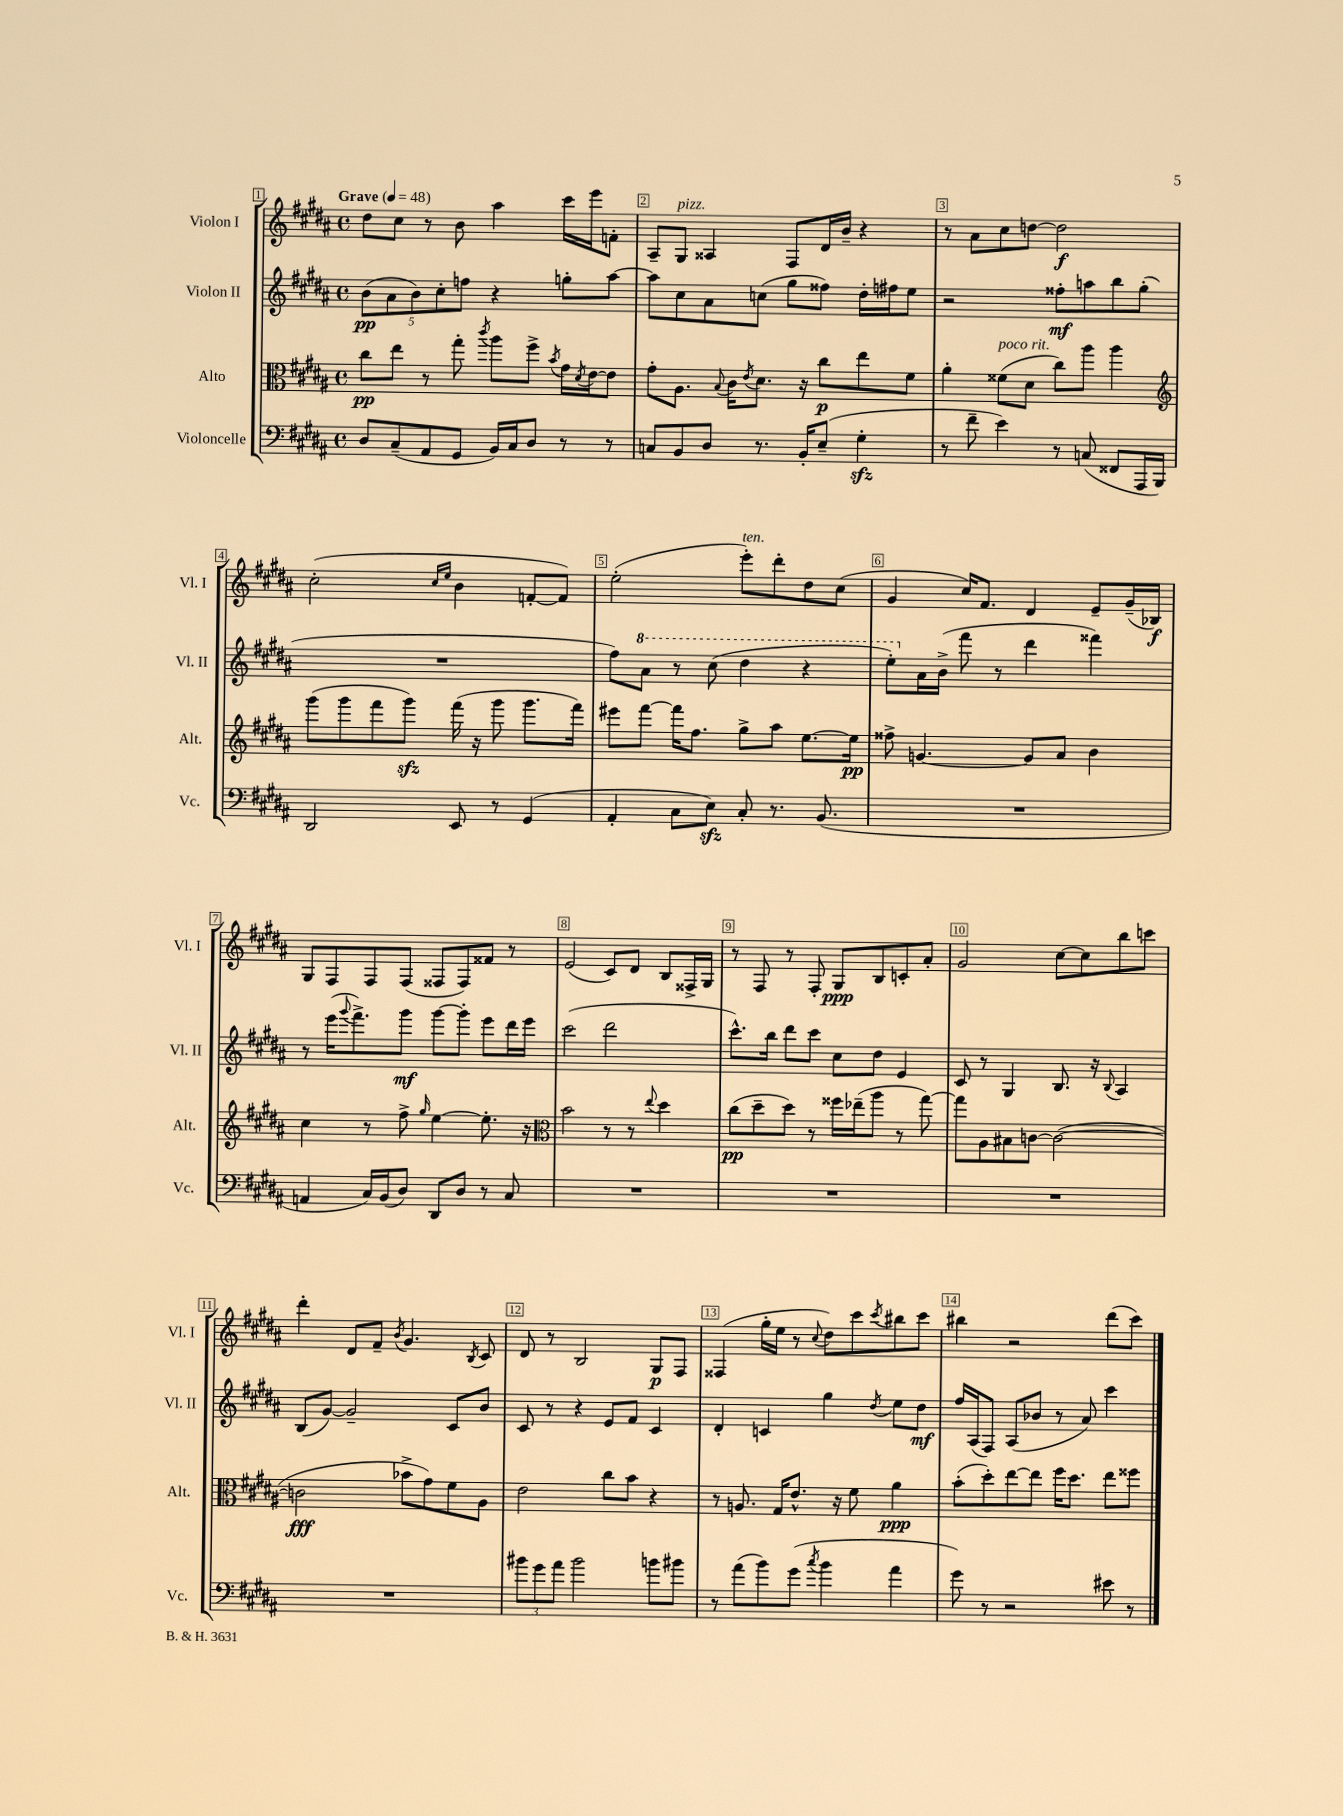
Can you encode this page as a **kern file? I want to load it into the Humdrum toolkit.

**kern	**kern	**dynam	**kern	**dynam	**kern	**dynam
*part4	*part3	*part3	*part2	*part2	*part1	*part1
*staff4	*staff3	*staff3	*staff2	*staff2	*staff1	*staff1
*I"Violoncelle	*I"Alto	*	*I"Violon II	*	*I"Violon I	*
*I'Vc.	*I'Alt.	*	*I'Vl. II	*	*I'Vl. I	*
*clefF4	*clefC3	*	*clefG2	*	*clefG2	*
*k[f#c#g#d#a#]	*k[f#c#g#d#a#]	*	*k[f#c#g#d#a#]	*	*k[f#c#g#d#a#]	*
*M4/4	*M4/4	*	*M4/4	*	*M4/4	*
*met(c)	*met(c)	*	*met(c)	*	*met(c)	*
*MM48	*MM48	*	*MM48	*	*MM48	*
=1	=1	=1	=1	=1	=1	=1
!	!	!	!	!	!LO:TX:a:B:t=Grave	!
8D#/L	8cc#\L	pp	(10b\L	pp	8dd#\L	.
.	.	.	10a#\	.	.	.
(8C#~/	8ee\J	.	.	.	8cc#\J	.
.	.	.	10b\)	.	.	.
8AA#/	8r	.	.	.	8r	.
.	.	.	10cc#'\	.	.	.
8GG#/J	8gg#'\	.	.	.	8b\	.
.	.	.	10ffn\J	.	.	.
.	8qccc#/	.	.	.	.	.
16BB/LL)	8aa#\L	.	4r	.	4aa#\	.
16C#/J	.	.	.	.	.	.
8D#/J	8ff#^\J	.	.	.	.	.
.	8qb/	.	.	.	.	.
8r	16g#\LL	.	8ggn'\L	.	16ccc#\LL	.
.	8qd#/	.	.	.	.	.
.	[16e\J	.	.	.	16eee\J	.
8r	8e\J]	.	[8aa#\J	.	8fn'\J	.
=2	=2	=2	=2	=2	=2	=2
8Cn/L	8g#'\L	.	8aa#\L]	.	8A#~/L	.
!	!	!	!	!	!LO:TX:a:i:t=pizz.	!
8BB/	8.A#\J	.	8cc#\	.	8G#/J	.
8D#/J	.	.	8a#\	.	4A##X/	.
.	8qqB/	.	.	.	.	.
.	16c#\KL	.	.	.	.	.
.	8qe/	.	.	.	.	.
8.r	8.d#\J	.	(8ccn\J	.	.	.
.	.	.	8gg#\L	.	8F#/L	.
16BB'/KL	16r	.	.	.	.	.
(8E~/J	8cc#\L	p	8ff##X\J)	.	16d#/L	.
.	.	.	.	.	16b~/JJ	.
4G#zz'\	8ee\	.	16dd#'\LL	.	4r	.
.	.	.	16ff#X\J	.	.	.
.	8f#\J	.	8ee\J	.	.	.
=3	=3	=3	=3	=3	=3	=3
8r	4a#'\	.	2r	.	8r	.
8f#~\	.	.	.	.	8a#\L	.
!	!LO:TX:a:i:t=poco rit.	!	!	!	!	!
4e\)	(8f##X\L	.	.	.	8cc#\	.
.	8d#\J	.	.	.	[8ddn\J	.
8r	8cc#\L)	.	8ff##X'\L	mf	2dd\]	f
(8Cn/	8aa#\J	.	8aan\	.	.	.
8FF##X/L	4aa#\	.	8bb\	.	.	.
16AAA#/L	.	.	(8gg#'\J	.	.	.
16BBB/JJ)	.	.	.	.	.	.
!!LO:LB:g=z
=4	=4	=4	=4	=4	=4	=4
*	*clefG2	*	*	*	*	*
2DD#/	(8ggg#\L	.	1r	.	(2cc#'\	.
.	8ggg#\	.	.	.	.	.
.	8fff#\	.	.	.	.	.
.	8ggg#zz\J)	.	.	.	.	.
.	.	.	.	.	16qqcc#/LL	.
.	.	.	.	.	16qqee/JJ	.
8EE/	(16fff#\	.	.	.	4b\	.
.	16r	.	.	.	.	.
8r	8ggg#\	.	.	.	.	.
(4GG#/	8.ggg#\L	.	.	.	[8fn'/L	.
.	.	.	.	.	8f/J])	.
.	16fff#\Jk)	.	.	.	.	.
=5	=5	=5	=5	=5	=5	=5
4AA#'/	8eee#X\L	.	8ff#\L)	.	(2ee'\	.
*	*	*	*8va	*	*	*
.	[8fff#\J	.	8aa#\J	.	.	.
8C#\L	16fff#\KL]	.	8r	.	.	.
.	8.ff#\J	.	.	.	.	.
8Ezz\J)	.	.	(8ccc#\	.	.	.
!	!	!	!	!	!LO:TX:a:i:t=ten.	!
8C#'/	8gg#^\L	.	4ddd#\	.	8eee'\L)	.
8.r	8aa#\J	.	.	.	8ddd#'\	.
.	[8.ee\L	.	4r	.	8dd#\	.
(8.BB/	.	.	.	.	.	.
.	.	.	.	.	(8cc#\J	.
.	16ee\Jk]	pp	.	.	.	.
=6	=6	=6	=6	=6	=6	=6
1r	8ff##X^\	.	8eee'\L)	.	4g#/	.
*	*	*	*X8va	*	*	*
.	[4.gn/	.	16a#\L	.	.	.
.	.	.	(16b^\JJ	.	.	.
.	.	.	8fff#\	.	16cc#/KL)	.
.	.	.	.	.	8.f#/J	.
.	.	.	8r	.	.	.
.	8g/L]	.	4ddd#\	.	4d#/	.
.	8a#/J	.	.	.	.	.
.	4b\	.	4fff##X\)	.	8e~/L	.
.	.	.	.	.	(16g#~/L	.
.	.	.	.	.	16B-X/JJ)	f
!!LO:LB:g=z
=7	=7	=7	=7	=7	=7	=7
4AAn/	4cc#\	.	8r	.	8G#/L	.
.	.	.	(16eee\KL	.	8F#/	.
.	.	.	8qqggg#/	.	.	.
.	.	.	8.fff#^\)	.	.	.
16C#/LL)	8r	.	.	.	8F#/	.
(16BB/J	.	.	.	.	.	.
8D#/J)	8ff#^\	.	8ggg#\J	mf	(8F#/J	.
.	16qqgg#/	.	.	.	.	.
8DD#/L	[4ee\	.	[8ggg#\L	.	8F##X/L	.
8D#/J	.	.	8ggg#'\J]	.	8F##/)	.
8r	8.ee'\]	.	8eee\L	.	8f##X/J	.
8C#/	.	.	16ddd#\L	.	8r	.
.	16r	.	16eee\JJ	.	.	.
=8	=8	=8	=8	=8	=8	=8
*	*clefC3	*	*	*	*	*
1r	2b\	.	(2ccc#\	.	(2e/	.
.	8r	.	2ddd#\	.	8c#/L)	.
.	8r	.	.	.	8d#/J	.
.	8qqee/	.	.	.	.	.
.	4dd#\	.	.	.	8B/L	.
.	.	.	.	.	16F##X^/L	.
.	.	.	.	.	16G#/JJ	.
=9	=9	=9	=9	=9	=9	=9
1r	(8cc#\L	pp	8.ccc#^^\L)	.	8r	.
.	8dd#~\	.	.	.	8F#/	.
.	.	.	16bb\Jk	.	.	.
.	8dd#\J)	.	8ddd#\L	.	8r	.
.	8r	.	8ccc#\J	.	8F#'/	.
.	16ff##X\LL	.	8cc#\L	.	8G#/L	ppp
.	(16ee-X~\J	.	.	.	.	.
.	8aa#\J	.	8dd#\J	.	8B/	.
.	8r	.	4e/	.	8cn'/	.
.	[8gg#\)	.	.	.	8a#'/J	.
=10	=10	=10	=10	=10	=10	=10
1r	8gg#\L]	.	8c#/	.	2g#/	.
.	8A#\	.	8r	.	.	.
.	8B#X\	.	4G#/	.	.	.
.	[8cn\J	.	.	.	.	.
.	(2c\_	.	8.B/	.	[8cc#\L	.
.	.	.	.	.	8cc#\]	.
.	.	.	16r	.	.	.
.	.	.	8qqB/	.	.	.
.	.	.	4A#/	.	8bb\	.
.	.	.	.	.	8cccn\J	.
!!LO:LB:g=z
=11	=11	=11	=11	=11	=11	=11
1r	2cn\]	fff	(8B/L	.	4ddd#'\	.
.	.	.	[8g#/J)	.	.	.
.	.	.	2g#~/]	.	8d#/L	.
.	.	.	.	.	8f#~/J	.
.	.	.	.	.	8qb/	.
.	8b-X^\L	.	.	.	4.g#/	.
.	8g#\)	.	.	.	.	.
.	8f#\	.	8c#/L	.	.	.
.	.	.	.	.	8qB/	.
.	8A#\J	.	8b/J	.	8c#/	.
=12	=12	=12	=12	=12	=12	=12
12b#X\L	2e\	.	8c#/	.	8d#/	.
12g#\	.	.	.	.	.	.
.	.	.	8r	.	8r	.
12a#\J	.	.	.	.	.	.
2b#\	.	.	4r	.	2B/	.
.	8cc#\L	.	8e/L	.	.	.
.	8b\J	.	8f#/J	.	.	.
8bn\L	4r	.	4c#/	.	8G#/L	p
8b#X\J	.	.	.	.	8F#/J	.
=13	=13	=13	=13	=13	=13	=13
8r	8r	.	4d#'/	.	(4F##X/	.
(8a#\L	8.An/	.	.	.	.	.
8b\)	.	.	4cn/	.	16gg#'\LL	.
.	16G#/KL	.	.	.	16ee\JJ	.
(8g#\J	8.e^^/J	.	.	.	8r	.
8qcc#/	.	.	.	.	8qqcc#/	.
4b\	.	.	4gg#\	.	8dd#\L)	.
.	16r	.	.	.	.	.
.	8f#\	.	.	.	8ccc#\	.
.	.	.	8qdd#/	.	8qccc#/	.
4a#\	4a#\	ppp	8ee\L	.	8bb#X\	.
.	.	.	8dd#\J	mf	8ccc#\J	.
=14	=14	=14	=14	=14	=14	=14
8g#\)	(8b'\L	.	16ff#/LL	.	4bb#X\	.
.	.	.	(16A#/J	.	.	.
8r	8dd#'\)	.	8F#/J)	.	.	.
2r	[8ee\	.	(8A#/L	.	2r	.
.	8ee\J]	.	8b-X/J	.	.	.
.	16ff#\KL	.	8r	.	.	.
.	8.dd#\J	.	.	.	.	.
.	.	.	8a#/)	.	.	.
8e#X\	8ee\L	.	4ccc#\	.	(8ddd#\L	.
8r	8ff##X\J	.	.	.	8ccc#\J)	.
==	==	==	==	==	==	==
*-	*-	*-	*-	*-	*-	*-
